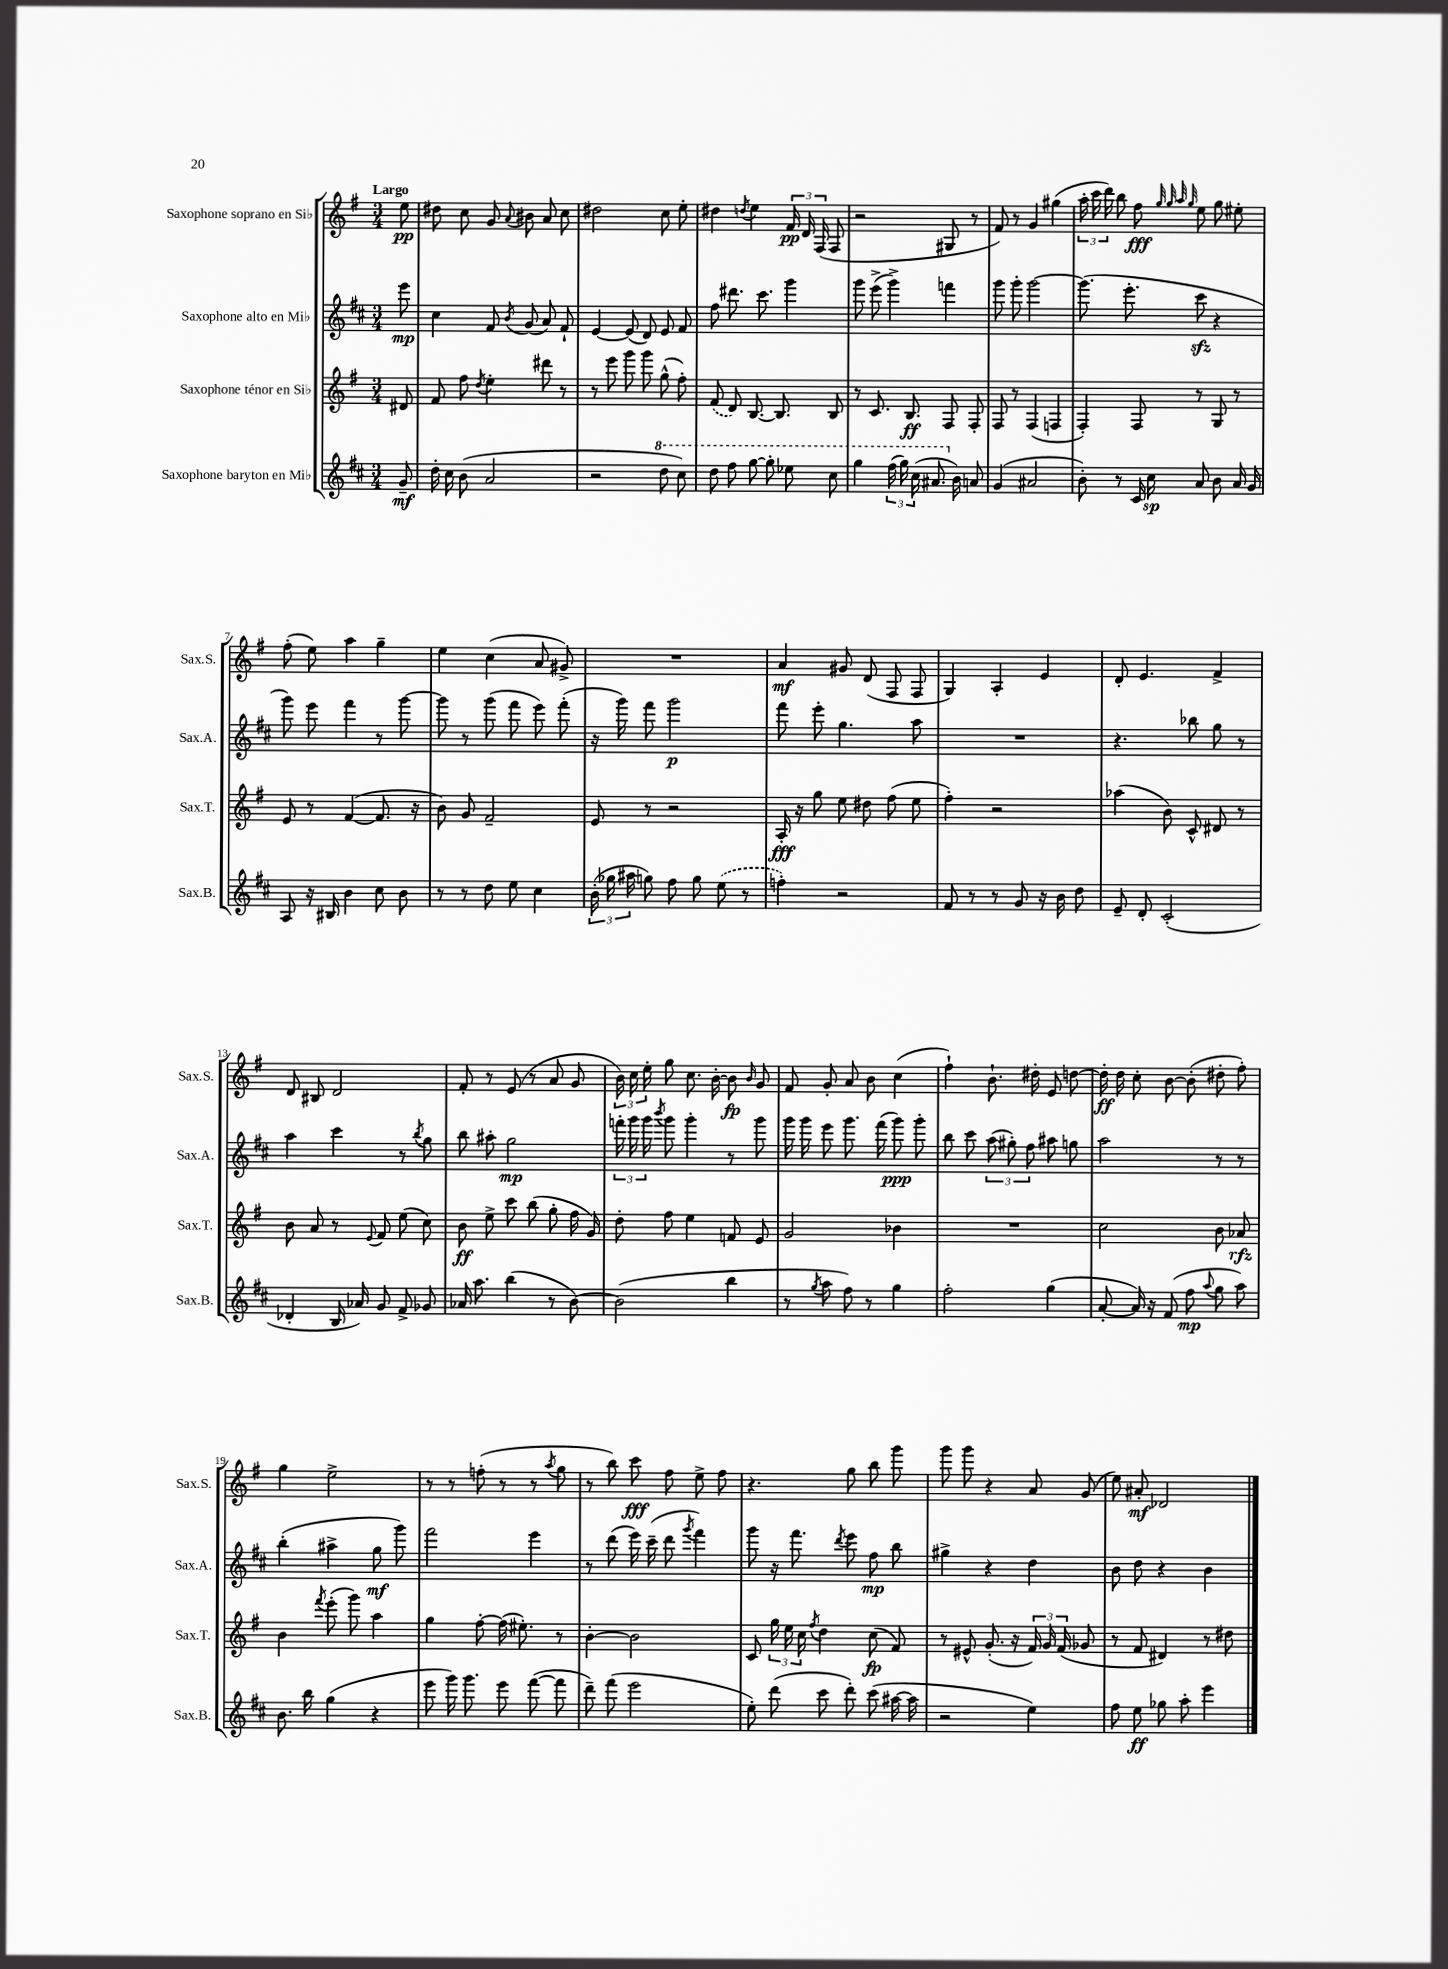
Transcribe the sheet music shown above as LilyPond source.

<<
\new StaffGroup <<
\new Staff = "s0" \with { instrumentName = "Saxophone soprano en Sib" shortInstrumentName = "Sax.S." } {
    \clef treble \key g \major \numericTimeSignature \time 3/4 \partial 8 \tempo "Largo"
    \autoBeamOff e''8\pp |
    dis''8 c''8 g'8 \appoggiatura { a'8 } bis'8 a'8 c''8 |
    dis''2 c''8 e''8-. |
    dis''4 \acciaccatura { d''8 } e''4 \tuplet 3/2 { fis'16\pp d'16 fis16( } fis8 |
    r2 gis8 r8 |
    fis'8) r8 g'4 gis''4( |
    \tuplet 3/2 { a''16-. c'''16 d'''16) } b''8 fis''8\fff \grace { g''32 g''32 a''32 g''32 } e''8 g''8 eis''8-. |
    fis''8-.( e''8) a''4 g''4-- |
    e''4 c''4( a'8 gis'8->) |
    R2. |
    a'4\mf gis'8 d'8( fis8 fis8 |
    g4) a4-. e'4 |
    d'8-. e'4. fis'4-> |
    d'8 bis8 d'2 |
    fis'8-. r8 e'8( r8 a'8 g'8 |
    \tuplet 3/2 { b'16) c''16 e''16-. } g''8 c''8. b'16~-. b'8\fp \grace { b'16 } g'8 |
    fis'8 g'8-. a'8 b'8 c''4( |
    fis''4-!) b'8.-! dis''16-. e'8 d''8~ |
    d''16-.\ff d''16 c''8-. b'8~ b'8-.( dis''8-. fis''8-.) |
    g''4 e''2-> |
    r8 r8 f''8-.( r8 r8 \acciaccatura { a''8 } g''8 |
    r8 b''8) c'''8\fff fis''8 e''8-> fis''8 |
    r4. g''8 b''8 g'''8 |
    g'''8 g'''8 r4 a'8 g'8( |
    e''8) ais'8-.\mf des'2 \bar "|." |
}
\new Staff = "s1" \with { instrumentName = "Saxophone alto en Mib" shortInstrumentName = "Sax.A." } {
    \clef treble \key d \major \numericTimeSignature \time 3/4 \partial 8
    \autoBeamOff e'''8\mp |
    cis''4 fis'8 \acciaccatura { b'8 } g'8( a'8) fis'8-! |
    e'4~ e'8( d'8) e'8 fis'8 |
    fis''8 dis'''8. cis'''8. g'''4 |
    g'''8 e'''8->( g'''4->) f'''4 |
    g'''8 g'''8-. g'''2~ |
    g'''8.( e'''8.-. cis'''8\sfz r4 |
    g'''8) e'''8 fis'''4 r8 g'''8~ |
    g'''8 r8 g'''8( fis'''8 e'''8) fis'''8-.( |
    r16 g'''16) fis'''8 g'''2\p |
    fis'''8 e'''8-. g''4. a''8 |
    R2. |
    r4. bes''8 g''8 r8 |
    a''4 cis'''4 r8 \acciaccatura { b''8 } g''8 |
    b''8 ais''8-. g''2\mp |
    \tuplet 3/2 { f'''16-. g'''16 g'''16 } \acciaccatura { b'''8 } g'''8 g'''4-. r8 g'''8 |
    g'''16 g'''16 e'''8 g'''8. fis'''16( g'''8\ppp) g'''8-. |
    b''8 cis'''8 \tuplet 3/2 { a''8( gis''8-.) fis''8 } ais''8 g''8 |
    a''2 r8 r8 |
    b''4-.( ais''4-> g''8\mf g'''8) |
    fis'''2 e'''4 |
    r8 d'''8( e'''16) cis'''16--( d'''8 \acciaccatura { g'''8 } fis'''4) |
    g'''8 r16 fis'''8. \acciaccatura { d'''8 } e'''8 fis''8\mp b''8 |
    gis''4-> r4 d''4 |
    b'8 d''8 r4 b'4 \bar "|." |
}
\new Staff = "s2" \with { instrumentName = "Saxophone ténor en Sib" shortInstrumentName = "Sax.T." } {
    \clef treble \key g \major \numericTimeSignature \time 3/4 \partial 8
    \autoBeamOff dis'8 |
    fis'8 fis''8 \acciaccatura { d''8 } e''4-. dis'''8 r8 |
    r8 e'''8 g'''8 g'''8 g''8-^( fis''8-.) |
    \once \slurDashed fis'8( d'8) b8.~ b8. b8 |
    r8 c'8. b8.\ff fis8 fis8-. |
    fis8 r8 fis4( f4 |
    fis4-.) fis8 r8 g8 r8 |
    e'8 r8 fis'4~( fis'8. r16 |
    b'8) g'8 fis'2-- |
    e'8 r8 r2 |
    a16-.\fff r16 g''8 e''8 dis''8 fis''8( e''8 |
    fis''4-.) r2 |
    aes''4( b'8) c'8-^ dis'8 r8 |
    b'8 a'8 r8 \appoggiatura { e'8 } fis'8 e''8( c''8) |
    b'8\ff e''8-> c'''8 b''8( g''8-. fis''16 g'16) |
    d''8-. fis''8 e''4 f'8 e'8 |
    g'2 bes'4 |
    R2. |
    c''2 b'8 aes'8\rfz |
    b'4 \acciaccatura { fis'''8 } e'''8-.( g'''8) a''4 |
    g''4 fis''8~-. fis''16( eis''8.-.) r8 |
    b'4~-. b'2 |
    c'8 \tuplet 3/2 { g''16 e''16 c''16 } \acciaccatura { fis''8 } d''4 c''8\fp( fis'8) |
    r8 eis'8-^ g'8.-.( r16 \tuplet 3/2 { fis'16) g'16 fis'16( } ges'8 |
    r8 fis'8 dis'4) r8 dis''8 \bar "|." |
}
\new Staff = "s3" \with { instrumentName = "Saxophone baryton en Mib" shortInstrumentName = "Sax.B." } {
    \clef treble \key d \major \numericTimeSignature \time 3/4 \partial 8
    \autoBeamOff g'8--\mf |
    d''16-. cis''16 b'8( a'2 |
    r2 \ottava #1 d'''8 cis'''8) |
    d'''8 fis'''8 g'''8~ g'''8-. ees'''8 cis'''8 |
    g'''4 \tuplet 3/2 { fis'''16( g'''16) cis'''16( } ais''8. \ottava #0 b'16) a'!8 |
    g'4( ais'2 |
    b'8-.) r8 cis'16 cis''16\sp a'8 b'8 a'16 g'16 |
    a8 r16 bis16 b'4 cis''8 b'8 |
    r8 r8 d''8 e''8 cis''4 |
    \tuplet 3/2 { b'16-.( ges''16 ais''16 } g''8) fis''8 g''8 \once \slurDashed e''8( r8 |
    f''4-.) r2 |
    fis'8 r8 r8 g'8 r16 b'16 d''8 |
    e'8-- d'8-. cis'2-.( |
    des'4-. b16 aes'16) g'8 fis'8-> ges'8 |
    aes'16 a''8. b''4( r8 b'8~) |
    b'2( b''4 |
    r8 \acciaccatura { g''8 } a''8 fis''8) r8 g''4 |
    fis''2-. g''4( |
    a'8~-. a'16) r16 fis'8( fis''8\mp \appoggiatura { a''8 } g''8 a''8) |
    b'8. b''16 g''4( r4 |
    e'''8 g'''16) g'''8. e'''8 fis'''8~( fis'''8 |
    d'''8--) fis'''8( e'''2 |
    e''8-.) d'''8( cis'''8 d'''8-.) cis'''8( ais''16~ ais''16 |
    r2 e''4) |
    fis''8 e''8\ff ges''8 a''8-. e'''4 \bar "|." |
}
>>
>>
